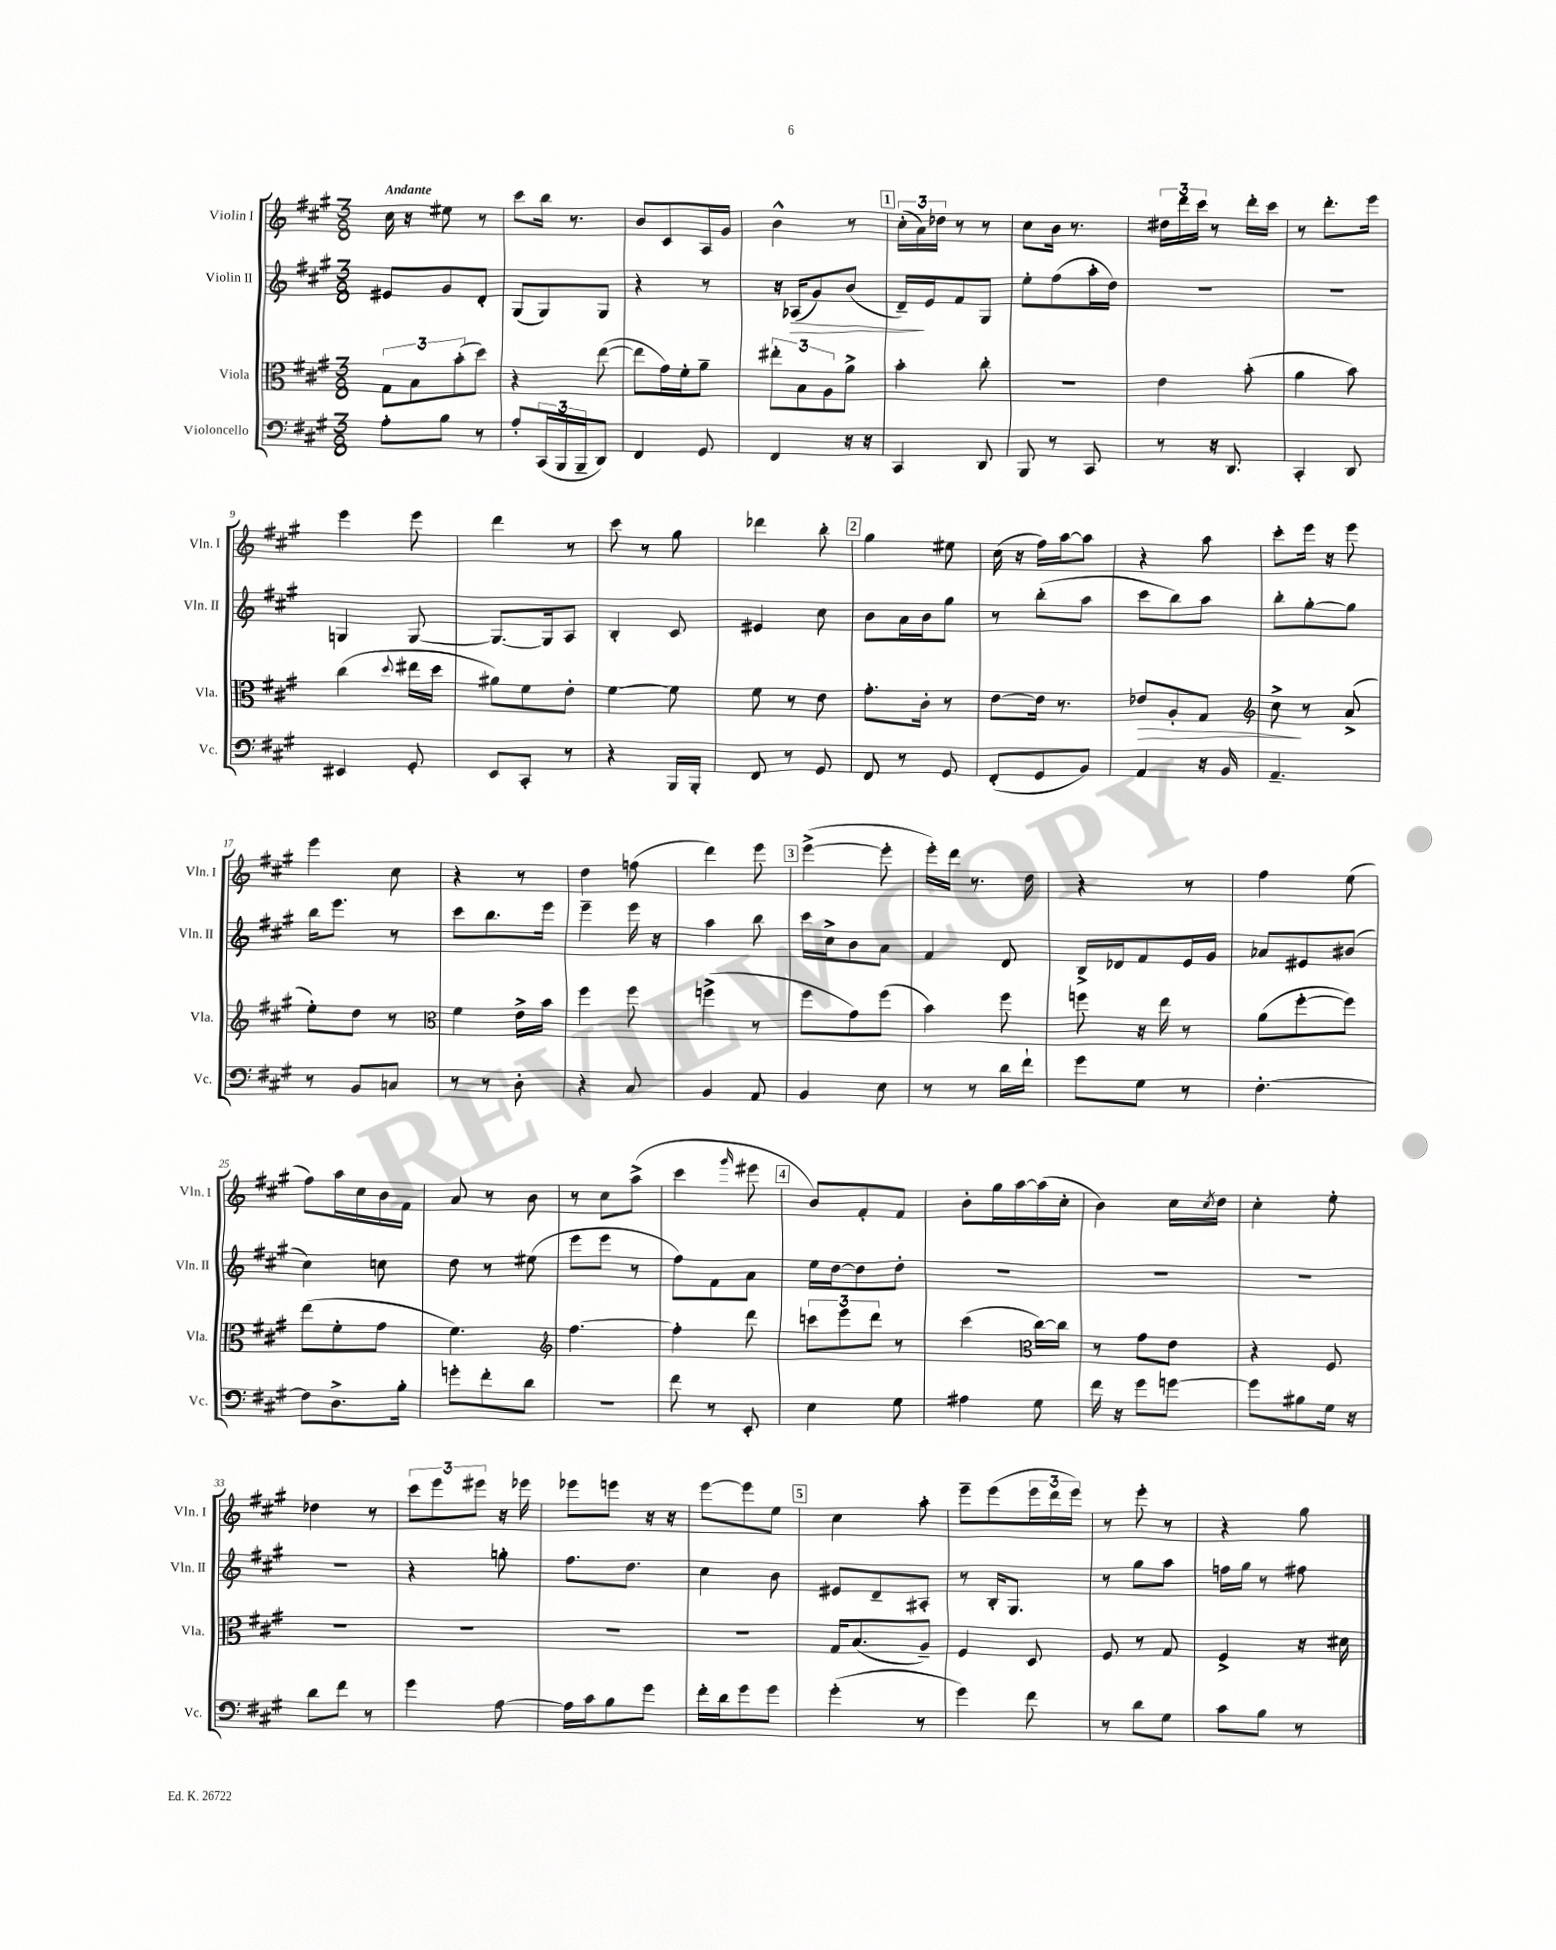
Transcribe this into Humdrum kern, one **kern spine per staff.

**kern	**kern	**kern	**kern
*staff4	*staff3	*staff2	*staff1
*clefF4	*clefC3	*clefG2	*clefG2
*k[f#c#g#]	*k[f#c#g#]	*k[f#c#g#]	*k[f#c#g#]
*M3/8	*M3/8	*M3/8	*M3/8
8A'\L	12G#\L	8e#/L	16cc#\
.	.	.	16r
.	12B\	.	.
8B\J	.	8g#/	8ee#\
.	(12b'\	.	.
8r	8dd\J)	8d'/J	8r
=	=	=	=
8A'/L	4r	(8G#/L	8ccc#\L
(24CC#/L	.	8G#/)	16bb\Jk
24BBB/	.	.	.
.	.	.	8.r
24BBB~/J	.	.	.
8DD/J)	([8ee\	8G#/J	.
=	=	=	=
4FF#/	8ee\]L	4r	8b/L
.	16g#\L)	.	8c#/
.	16f#'\J	.	.
8GG#/	8a~\J	8r	16A/L
.	.	.	16g#/JJ
=	=	=	=
4FF#/	12ee#'\L	16r	4b^^\
.	.	(16A-/LK	.
.	12B\	.	.
.	.	8g#/)	.
.	12A\	.	.
16r	8a^\J	(8b/J	8r
16r	.	.	.
=	=	=	=
4CC#/	4b'\	16d~/LL)	(24cc#'\LL
.	.	.	24a\)
.	.	16e/J	.
.	.	.	24dd-\JJ
.	.	8f#/	8r
8DD/	8cc#'\	8G#/J	8r
=	=	=	=
8BBB/	4.r	8ee'\L	8cc#\L
8r	.	(8ff#\	16b\Jk
.	.	.	8.r
8CC#/	.	16aa'\L	.
.	.	16dd\JJ)	.
=	=	=	=
8r	4e\	4.r	24dd#\LL
.	.	.	24ddd\
.	.	.	24ccc#\JJ
16r	.	.	8r
8.DD/	.	.	.
.	(8b'\	.	16ddd'\LL
.	.	.	16ccc#\JJ
=	=	=	=
4CC#'/	4a\	4.r	8r
.	.	.	8.ddd'\L
8DD/	8b\)	.	.
.	.	.	16eee\Jk
=	=	=	=
4EE#/	(4cc#\	4G/	4eee\
.	8qqdd/	.	.
8GG#'/	16ee#\LL	[8G/	8eee\
.	16dd\JJ	.	.
=	=	=	=
8EE/L	8a#\L)	8.G/_L	4ddd\
8CC#'/J	8f#\	.	.
.	.	16G/]k	.
8r	8e'\J	8A/J	8r
=	=	=	=
4r	[4f#\	4B'/	8ccc#\
.	.	.	8r
16BBB/LL	8f#\]	8c#/	8gg#\
16BBB'/JJ	.	.	.
=	=	=	=
8FF#/	8f#\	4e#/	4ddd-\
8r	8r	.	.
8GG#/	8e\	8cc#\	8bb'\
=	=	=	=
8FF#/	8.g#'\L	8b\L	4gg#\
8r	.	16a\L	.
.	16c#'\Jk	16b\J	.
8GG#/	8r	8gg#\J	8ee#\
=	=	=	=
(8FF#'/L	[8e\L	8r	(16cc#\
.	.	.	16r
8GG#/	16e\]Jk	(8bb'\L	16ff#\LL)
.	8.r	.	[16aa\J
8BB/J)	.	8aa\J	8aa\]J
=	=	=	=
4AA/	8e-/L	8ccc#\L	4r
.	8A'/	8bb\)	.
16r	8G#/J	8aa\J	8aa\
16BB/	.	.	.
=	=	=	=
*	*clefG2	*	*
4.AA~/	8cc#^\	8bb'\L	8ccc#'\L
.	8r	[8gg#'\	16eee\Jk
.	.	.	16r
.	(8a^/	8gg#\]J	8eee\
=	=	=	=
8r	8ee'\L)	16bb\LK	4eee\
.	.	8.eee\J	.
8BB/L	8dd\J	.	.
8C/J	8r	8r	8cc#\
=	=	=	=
*	*clefC3	*	*
8r	4f#\	8ccc#\L	4r
8r	.	8.bb\	.
8D'\	16e^\LL	.	8r
.	16b\JJ	16eee\Jk	.
=	=	=	=
4r	4ff#\	4eee~\	4dd\
8C#/	8ff#\	16eee\	(8ff\
.	.	16r	.
=	=	=	=
4BB/	(4ff^\	4aa\	4ddd\)
8AA/	8r	8bb\	8eee\
=	=	=	=
4BB/	8ff#\L	16ccc#\LL	([4eee^\
.	.	16cc#^\J	.
.	8g#\)	8b\	.
8E\	(8ff#\J	8a\J	8eee'\]
=	=	=	=
8r	4b\)	4f#/	16eee'\LL)
.	.	.	16ddd\JJ
8r	.	.	8.r
16d\LL	8ff#\	8d/	.
16f#`\JJ	.	.	16dd\
=	=	=	=
8g#\L	8ff\	16B^/LL	4r
.	.	16d-/J	.
8G#\J	16r	8f#/	.
.	16ee\	.	.
8r	8r	16e/L	8r
.	.	16g#/JJ	.
=	=	=	=
[4.F#'\	(8a\L	8a-/L	4ff#\
.	[8ff#'\	8e#/	.
.	8ff#\]J)	(8b#/J	(8ee\
=	=	=	=
8F#\]L	(8ee\L	4cc#\)	8ff#\L)
8.D^\	8f#'\	.	16aa\L
.	.	.	16cc#\
.	8g#\J	8cc\	16b\
16B'\Jk	.	.	16f#\JJ
=	=	=	=
8g'\L	4.f#\)	8dd\	8a/
8f#'\	.	8r	8r
8d\J	.	(8ee#\	8b\
=	=	=	=
*	*clefG2	*	*
4.r	[4.ff#\	8eee\L	8r
.	.	8eee\J	8cc#\L
.	.	8r	(8aa^\J
=	=	=	=
8f#\	4ff#'\]	8ff#\L)	4ccc#\
8r	.	8f#\	.
.	.	.	16qqggg#/
8EE'/	8ddd\	8a\J	8eee#\
=	=	=	=
4E\	12ccc\L	16ee\LL	8b/L)
.	.	[16dd\J	.
.	12eee\	.	.
.	.	8dd\]	8f#'/
.	12ddd\J	.	.
8G#\	8r	8dd'\J	8f#/J
=	=	=	=
4A#\	(4ccc#\	4.r	8b'\L
.	.	.	16gg#\L
.	.	.	[16aa\
*	*clefC3	*	*
8G#\	[16cc#\LL)	.	(16aa\]
.	16cc#\]JJ	.	16cc#'\JJ
=	=	=	=
16f#\	8r	4.r	4b\)
16r	.	.	.
8g#\L	8g#\L	.	.
[8g\J	8e\J	.	16cc#\LL
.	.	.	8qcc#/
.	.	.	16dd\JJ
=	=	=	=
8g\]L	4r	4.r	4cc#'\
8B#\	.	.	.
16G#\Jk	8F#/	.	8ee'\
16r	.	.	.
=	=	=	=
8d\L	4.r	4.r	4dd-\
8f#\J	.	.	.
8r	.	.	8r
=	=	=	=
4g#\	4.r	4r	12ccc#\L
.	.	.	12eee\
.	.	.	12eee#\J
[8A\	.	8gg'\	16r
.	.	.	16eee-\
=	=	=	=
16A\]LL	4.r	8.ff#\L	8eee-\L
16c#\J	.	.	.
8B\	.	.	8eee\J
.	.	8.dd\J	.
8g#\J	.	.	16r
.	.	.	16r
=	=	=	=
16f#'\LL	4.r	4cc#\	[8eee\L
16d\J	.	.	.
8g#\	.	.	8eee\]
8g#\J	.	8b\	8ee\J
=	=	=	=
(4g#'\	16G#/LK	8e#/L	4cc#\
.	(8.B/	.	.
.	.	8d~/	.
8r	8A~/J)	8A#'/J	8aa'\
=	=	=	=
4g#\)	4F#/	8r	8eee~\L
.	.	16B'/LK	(8eee\
.	.	8.G#/J	.
8f#\	8D/	.	24eee\L
.	.	.	24ddd\
.	.	.	24eee\JJ)
=	=	=	=
8r	8F#/	8r	8r
8d\L	8r	8gg#\L	8eee'\
8G#\J	8G#/	8aa\J	8r
=	=	=	=
8c#\L	4F#^/	16ff\LL	4r
.	.	16gg#\JJ	.
8B\J	.	8r	.
8r	16r	8ff#\	8gg#\
.	16d#\	.	.
==	==	==	==
*-	*-	*-	*-
